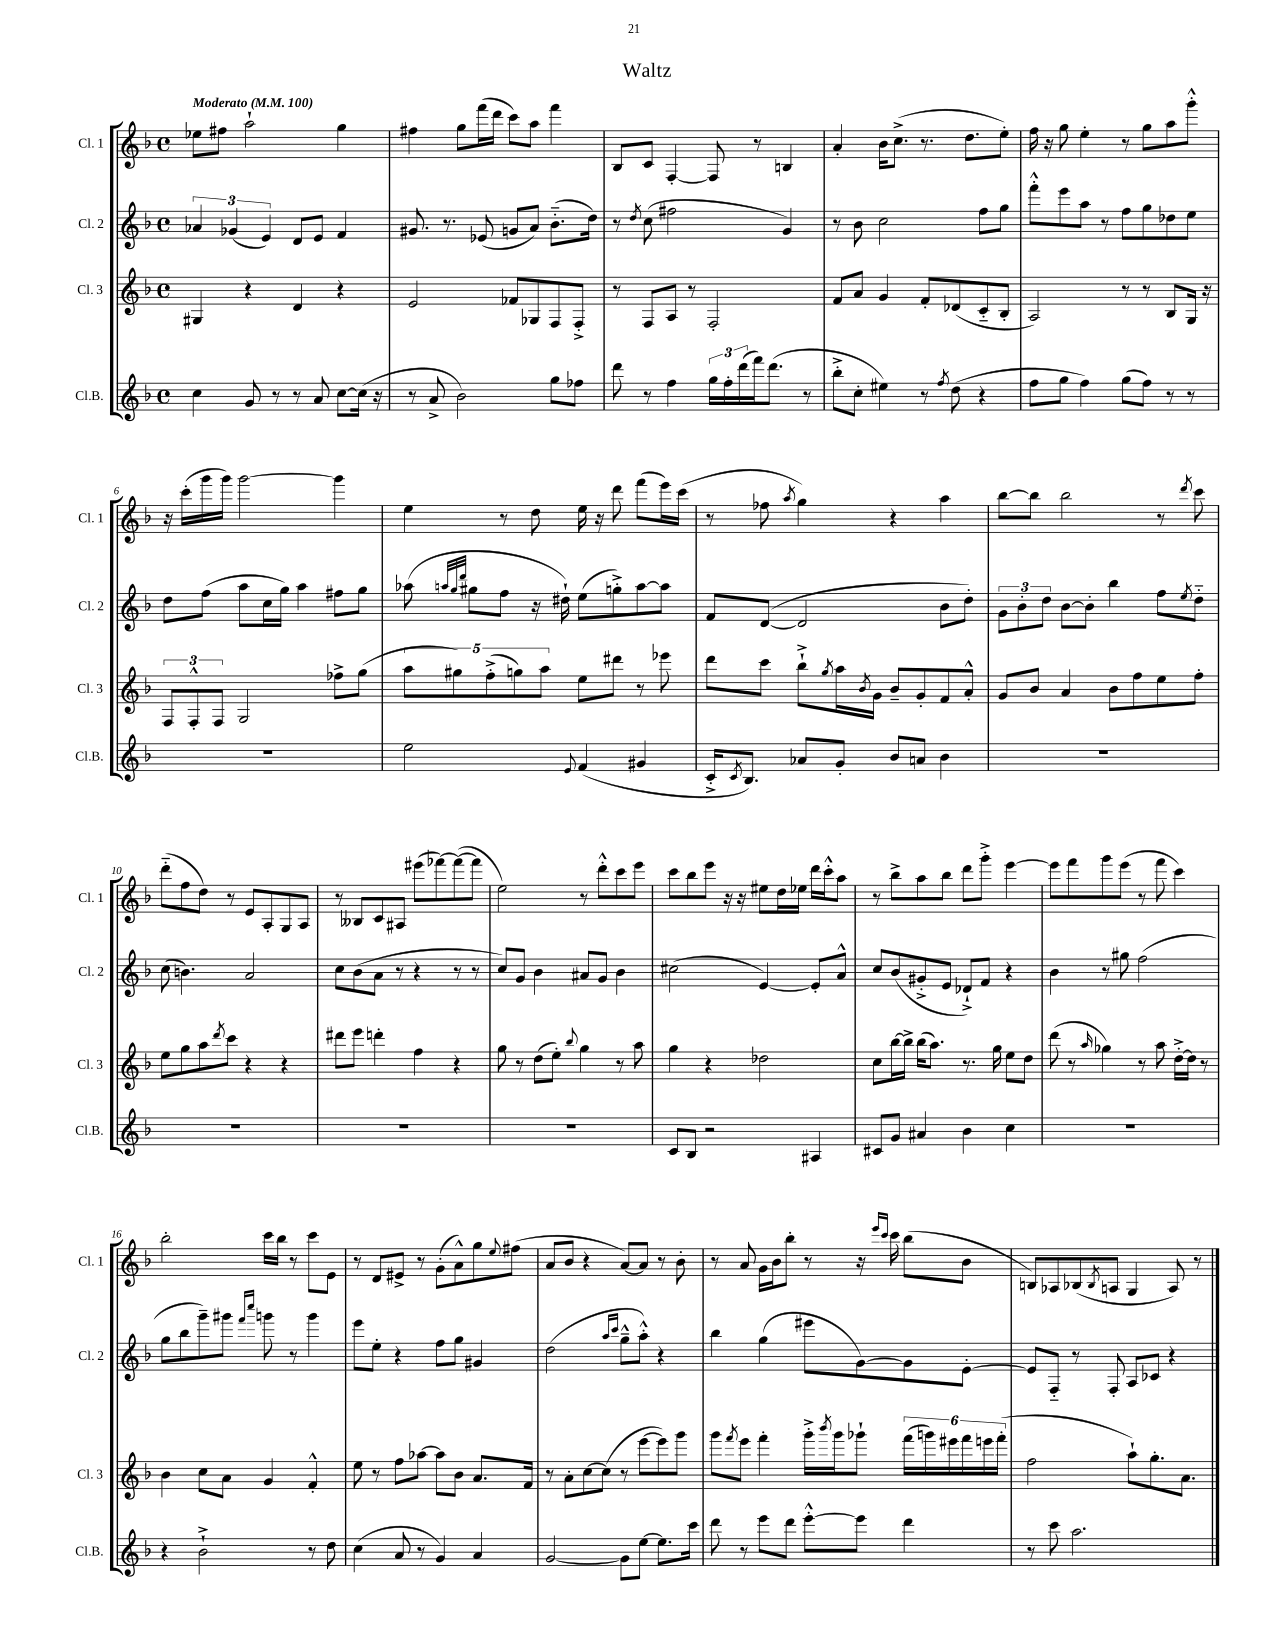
\header { title = "Waltz" }
<<
\new StaffGroup <<
\new Staff = "s0" \with { instrumentName = "Cl. 1" shortInstrumentName = "Cl. 1" } {
    \clef treble \key f \major \defaultTimeSignature \time 4/4 \tempo "Moderato" 4 = 100
    ees''8 fis''8 a''2-! g''4 |
    fis''4 g''8 f'''16( d'''16 c'''8) a''8 f'''4 |
    bes8 c'8 f4~-. f8 r8 b4 |
    a'4-. bes'16 c''8.->( r8. d''8. e''8-.) |
    f''16 r16 g''8 e''4-. r8 g''8 a''8 g'''8-.-^ |
    r16 c'''16-.( g'''16 g'''16) g'''2~ g'''4 |
    e''4 r8 d''8 e''16 r16 d'''8 f'''8( e'''16) c'''16( |
    r8 fes''8 \acciaccatura { a''8 } g''4) r4 a''4 |
    bes''8~ bes''8 bes''2 r8 \acciaccatura { d'''8 } c'''8 |
    d'''8-_( f''8 d''8) r8 e'8 a8-. g8 a8 |
    r8 beses8 c'8 ais8 eis'''8( fes'''8~) fes'''8~( fes'''8 |
    e''2) r8 d'''8-.-^ c'''8 e'''8 |
    c'''8 bes''8 e'''8 r16 r16 eis''8 d''16 ees''16 d'''16 c'''16-.-^ a''8 |
    r8 bes''8-> a''8 bes''8 d'''8 g'''8-.-> e'''4~ |
    e'''8 f'''8 g'''8 e'''8( r8 f'''8 c'''4) |
    bes''2-. c'''16 bes''16 r8 c'''8 e'8 |
    r8 d'8 eis'8-> r8 g'8-.( a'8-^) g''8 \appoggiatura { e''8 } fis''8( |
    a'8 bes'8 r4 a'8~) a'8 r8 bes'8-. |
    r8 a'8 g'16 bes'16 bes''8-. r8 r16 \grace { e'''16 c'''16 } c'''16 bes''8( bes'8 |
    b8) aes8 bes8( \acciaccatura { bes8 } a8 g4 a8) r8 \bar "|." |
}
\new Staff = "s1" \with { instrumentName = "Cl. 2" shortInstrumentName = "Cl. 2" } {
    \clef treble \key f \major \defaultTimeSignature \time 4/4
    \tuplet 3/2 { aes'4 ges'4( e'4) } d'8 e'8 f'4 |
    gis'8. r8. ees'8( g'8 a'8) bes'8.-_( d''16) |
    r8 \acciaccatura { d''8 } c''8( fis''2 g'4) |
    r8 bes'8 c''2 f''8 g''8 |
    f'''8-.-^ e'''8 a''8 r8 f''8 g''8 des''8 e''8 |
    d''8 f''8( a''8 c''16 g''16) a''4 fis''8 g''8 |
    aes''8( \grace { a''32 g''32 d'''32 } gis''8 f''8 r16 dis''16-!) e''8( g''8-.->) a''8~ a''8 |
    f'8 d'8~( d'2 bes'8 d''8-.) |
    \tuplet 3/2 { g'8 bes'8-. d''8 } bes'8~ bes'8-. bes''4 f''8 \acciaccatura { e''8 } d''8-_ |
    c''8( b'4.) a'2 |
    c''8 bes'8( a'8 r8 r4 r8 r8 |
    c''8) g'8 bes'4 ais'8 g'8 bes'4 |
    cis''2( e'4~) e'8-. a'8-^ |
    c''8 bes'8( gis'8-.-> e'8 des'8-!->) f'8 r4 |
    bes'4 r8 gis''8 f''2( |
    g''8 bes''8 g'''8--) gis'''8 \grace { f'''16 c''''16 } g'''8 r8 g'''4 |
    e'''8 e''8-. r4 f''8 g''8 gis'4 |
    d''2( \grace { a''16 c'''16 } g''8---^ a''8-.-^) r4 |
    bes''4 g''4( eis'''8 g'8~) g'8 e'8~-. |
    e'8 f8-_ r8 f8-. a8 ces'8 r4 \bar "|." |
}
\new Staff = "s2" \with { instrumentName = "Cl. 3" shortInstrumentName = "Cl. 3" } {
    \clef treble \key f \major \defaultTimeSignature \time 4/4
    gis4 r4 d'4 r4 |
    e'2 fes'8 ges8 f8 f8-.-> |
    r8 f8 a8 r8 f2-. |
    f'8 a'8 g'4 f'8-. des'8( c'8-_ bes8-. |
    a2) r8 r8 bes8 g16 r16 |
    \tuplet 3/2 { f8 f8-.-^ f8 } g2 fes''8-> g''8( |
    \tuplet 5/4 { a''8 gis''8) f''8-.->( g''8) a''8 } e''8 dis'''8 r8 ees'''8 |
    d'''8 c'''8 bes''8-!-> \acciaccatura { g''8 } a''16 \acciaccatura { bes'8 } g'16 bes'8-- g'8-. f'8 a'8-.-^ |
    g'8 bes'8 a'4 bes'8 f''8 e''8 f''8-. |
    e''8 g''8 a''8 \acciaccatura { d'''8 } c'''8 r4 r4 |
    dis'''8 e'''8 d'''4-. f''4 r4 |
    g''8 r8 d''8( e''8-.) \appoggiatura { bes''8 } g''4 r8 a''8 |
    g''4 r4 des''2 |
    c''8 bes''16~ bes''16-> bes''16( a''8.) r8. g''16 e''8 d''8 |
    d'''8( r8 \grace { a''16 } ges''4) r8 a''8 d''16~-.-> d''16 r8 |
    bes'4 c''8 a'8 g'4 f'4-.-^ |
    e''8 r8 f''8 aes''8~ aes''8 bes'8 a'8. f'16 |
    r8 a'8-. c''8~ c''8( r8 e'''8~ e'''8) g'''8 |
    g'''8 \acciaccatura { f'''8 } e'''8 f'''4-. g'''16-.-> \acciaccatura { bes'''8 } g'''16 ges'''8-! \tuplet 6/4 { f'''16( g'''16) eis'''16 f'''16 e'''16 f'''16-.( } |
    f''2 a''8-!) g''8.-. a'8. \bar "|." |
}
\new Staff = "s3" \with { instrumentName = "Cl.B." shortInstrumentName = "Cl.B." } {
    \clef treble \key f \major \defaultTimeSignature \time 4/4
    c''4 g'8 r8 r8 a'8 c''8~ c''16( r16 |
    r8 a'8-> bes'2) g''8 fes''8 |
    d'''8 r8 f''4 \tuplet 3/2 { g''16 f''16-. d'''16( } f'''16) d'''8.( r8 |
    bes''8-.-> c''8-. eis''4) r8 \acciaccatura { f''8 } d''8( r4 |
    f''8 g''8 f''4) g''8( f''8) r8 r8 |
    R1 |
    e''2 \appoggiatura { e'8 } f'4( gis'4 |
    c'16-.-> \acciaccatura { c'8 } bes8.) aes'8 g'8-. bes'8 a'8 bes'4 |
    R1 |
    R1 |
    R1 |
    R1 |
    c'8 bes8 r2 ais4 |
    cis'8 g'8 ais'4 bes'4 c''4 |
    R1 |
    r4 bes'2-!-> r8 d''8 |
    c''4( a'8 r8 g'4) a'4 |
    g'2~ g'8 e''8~ e''8. c'''16 |
    d'''8 r8 e'''8 d'''8 e'''8~-.-^ e'''8 d'''4 |
    r8 c'''8 a''2. \bar "|." |
}
>>
>>
